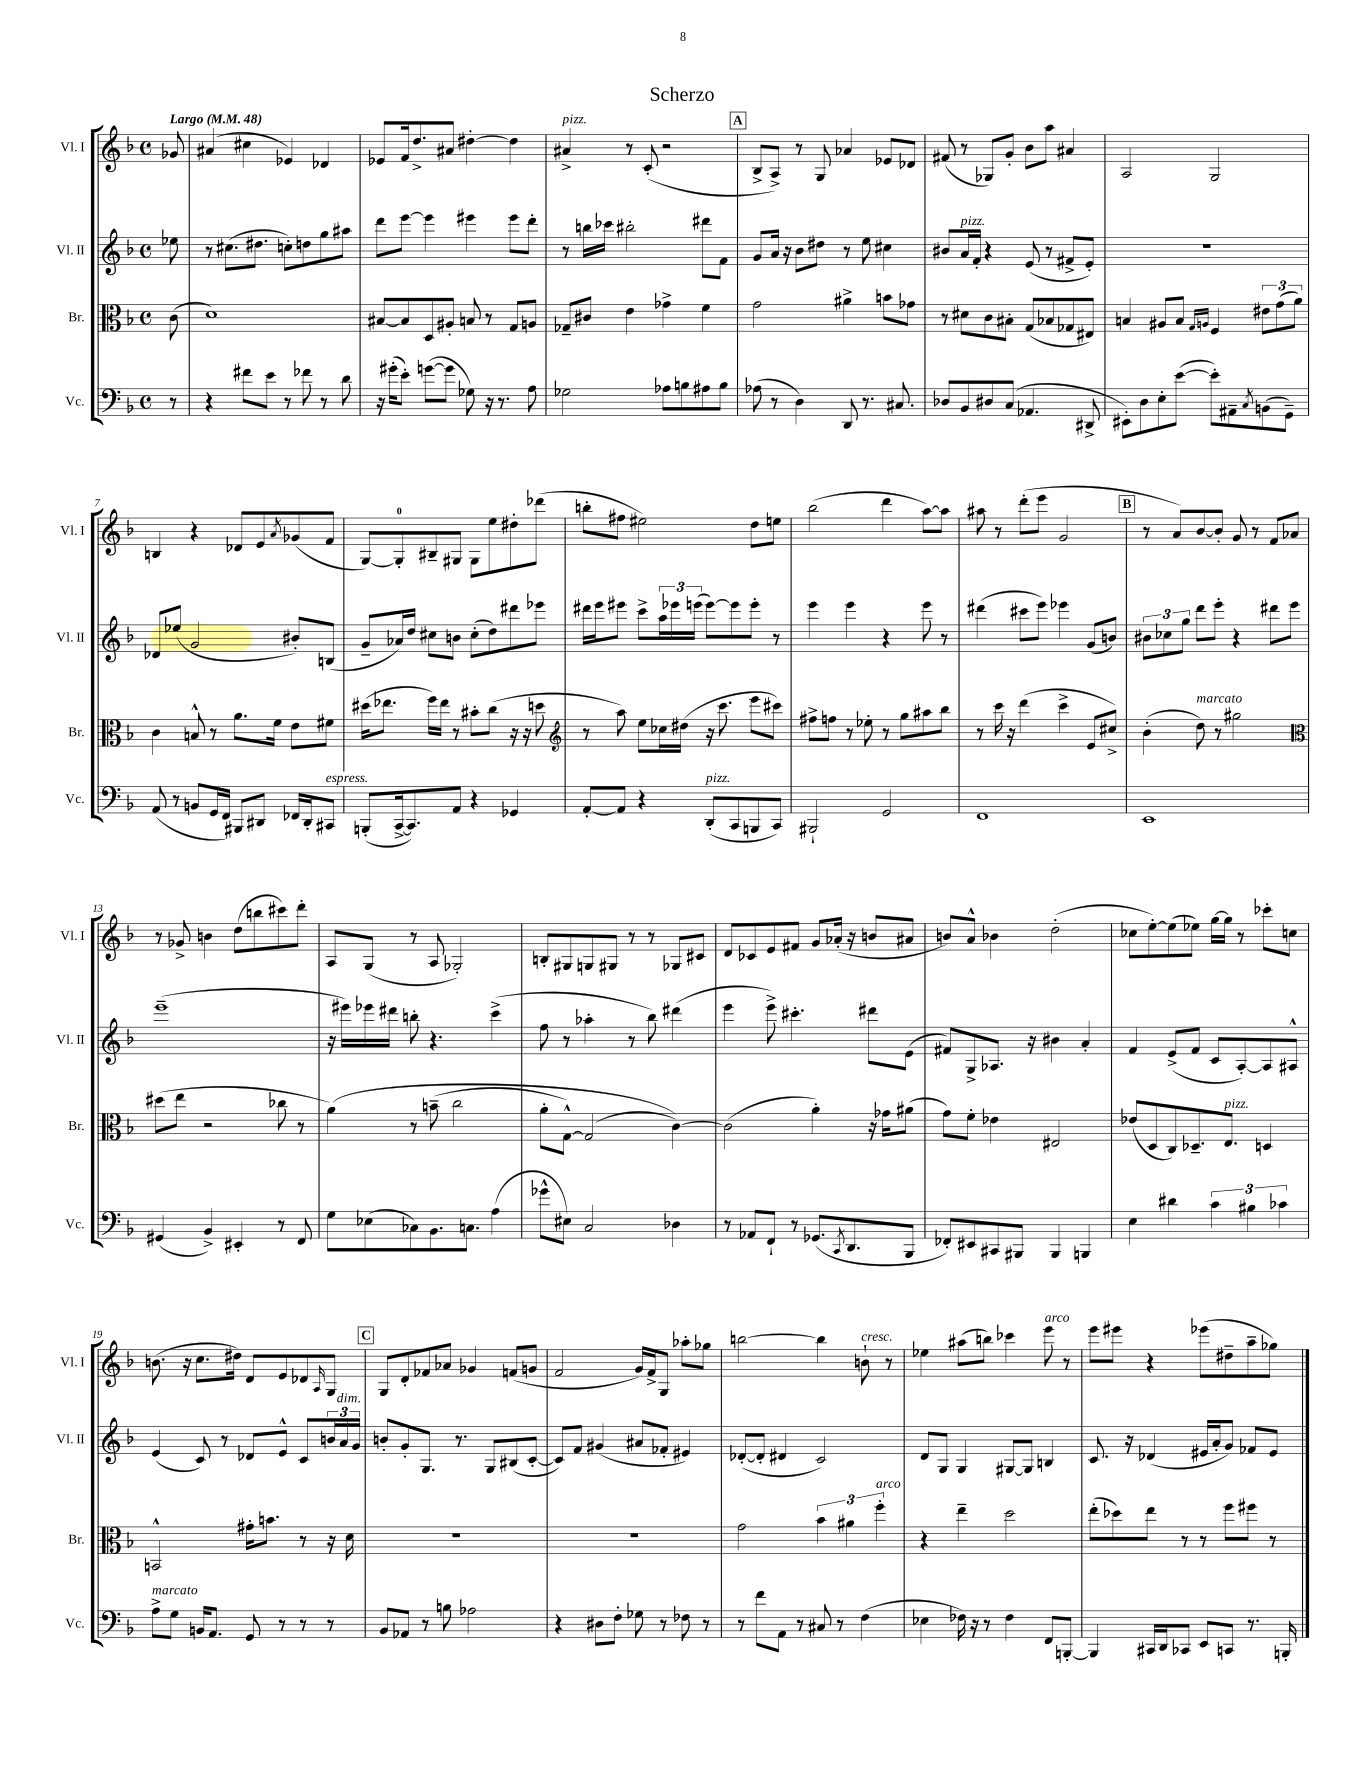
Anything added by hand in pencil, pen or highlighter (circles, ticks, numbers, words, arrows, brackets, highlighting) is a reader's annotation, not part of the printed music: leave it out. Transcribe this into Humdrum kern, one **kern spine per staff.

**kern	**kern	**kern	**kern
*part4	*part3	*part2	*part1
*staff4	*staff3	*staff2	*staff1
*I"Vc.	*I"Br.	*I"Vl. II	*I"Vl. I
*I'Vc.	*I'Br.	*I'Vl. II	*I'Vl. I
*clefF4	*clefC3	*clefG2	*clefG2
*k[b-]	*k[b-]	*k[b-]	*k[b-]
*M4/4	*M4/4	*M4/4	*M4/4
*met(c)	*met(c)	*met(c)	*met(c)
*MM48	*MM48	*MM48	*MM48
=	=	=	=
!	!	!	!LO:TX:a:B:t=Largo
8r	(8c\	8ee-X\	8g-X/
=1	=1	=1	=1
4r	1d)	8r	(4a#X/
.	.	(8.cc#X\L	.
8f#X\L	.	.	4cc#X\
.	.	8.dd#X\J	.
8e\J	.	.	.
8r	.	8ccn'\L)	4e-X/)
8f-X\	.	8ddn\	.
8r	.	8gg\	4d-X/
8d\	.	8aa#X\J	.
=2	=2	=2	=2
16r	[8B#X/L	8ddd\L	8e-X/L
(16g#X'\KL	.	.	.
8e'\J)	8B#/]	[8eee\J	16f/k
.	.	.	8.dd^/
([8gn\L	8D/	4eee\]	.
8g\J]	8A#X'/J	.	8a#X/J
8G-X\)	8Bn/	4eee#X\	[4dd#X'\
16r	8r	.	.
8.r	.	.	.
.	8G/L	8eee#\L	4dd#\]
8A\	8An/J	8ddd'\J	.
=3	=3	=3	=3
!	!	!	!LO:TX:a:i:t=pizz.
2G-X\	8G-X~/L	8r	4a#X^/
.	8c#X/J	16bbn\LL	.
.	.	16ccc-X\JJ	.
.	4e\	2bb#X'\	8r
.	.	.	(8c'/
8A-X\L	4g-X^\	.	2r
8Bn\	.	.	.
8A#X\	4f\	8ddd#X\L	.
8B\J	.	8f\J	.
!!LO:REH:place=s1:t=A
=4	=4	=4	=4
(8A-X\	2g\	8g/L	8B-^/L
8r	.	16a/Jk	8A^/J)
.	.	16r	.
4D\)	.	8b-\L	8r
.	.	8dd#X\J	8G/
8DD/	4a#X^\	8r	4a-X/
8.r	.	8ee\	.
.	8bn\L	4cc#X\	8e-X/L
8.C#X/	.	.	.
.	8g-X\J	.	8d-X/J
=5	=5	=5	=5
8D-X/L	8r	8b#X/L	(8f#X/
!	!	!LO:TX:a:i:t=pizz.	!
8BB-/	8d#X\L	16a/L	8r
.	.	16f'/JJ	.
8D#X/	8c\	4r	8G-X/L)
(8C/J	8B#X'\J	.	8g'/J
4.AA-X/	(8G/L	(8e/	8b-\L
.	8B-X/	8r	8aa\J
.	8G-X/	8f#X^/L	4a#X/
8DD#X^/	8E#X/J)	8e'/J)	.
=6	=6	=6	=6
8EE#X'\L)	4Bn/	1r	2A/
8D\	.	.	.
8E'\	8A#X/L	.	.
([8e\J	8B/J	.	.
.	16qqG/LL	.	.
.	16qqAn/JJ	.	.
8e'\L])	4F/	.	2G/
8AA#X~\	.	.	.
8qC/	.	.	.
(8BBn\	12e#X\L	.	.
.	(12g\	.	.
8GG~\J)	.	.	.
.	12a\J)	.	.
!!LO:LB:g=z
=7	=7	=7	=7
(8AA/	4c\	8d-X/L	4Bn/
8r	.	(8ee-X/J	.
8BBn/L	8Bn^^/	2g/	4r
16GG/L	8r	.	.
16FF/JJ)	.	.	.
8BBB#X/L	8.a\L	.	8d-X/L
8DD#X/J	.	.	8e/
.	16f\Jk	.	.
.	.	.	8qa/
16FF-X/LL	8e\L	8b#X'/L)	(8g-X/
16DD#'/J	.	.	.
!LO:TX:a:i:t=espress.	!	!	!
8CC#X/J	8f#X\J	(8Bn/J	8f/J
=8	=8	=8	=8
(8BBBn'/L	(16dd#X\KL	8g~/L	[8G/L)
.	8.ee-X\J	.	.
[16CC^/k	.	16a-X/L)	8G'/]
8.CC/])	.	16dd/JJ	.
.	16ff\LL)	8cc#X\L	8B#X~/
.	16ee-\JJ	.	.
8AA/J	8r	8bn\J	8G#X/J
4r	8b#X'\L	(8cc#'\L	8G#\L
.	(8cc\J	8dd\)	8ee\
4GG-X/	16r	8ddd#X\	8dd#X'\
.	16r	.	.
.	8ddn\	8eee-X\J	(8ddd-X\J
=9	=9	=9	=9
*	*clefG2	*	*
[8AA'/L	8r	16ddd#X\LL	8bbn'\L
.	.	16eee\J	.
8AA/J]	8aa\)	8eee#X\J	8ff#X\J
4r	8ee\L	8ccc^\L	2ee#X\)
.	16cc-X\L	24aa\L	.
.	.	24eee-X\	.
.	(16dd#X\JJ	.	.
.	.	(24eeen\JJ	.
!LO:TX:a:i:t=pizz.	!	!	!
(8DD'/L	16r	[8eee\L)	.
.	8.ccc\	.	.
8CC/	.	8eee\]	.
8BBBn/	8eee\L	8eee'\J	8dd\L
8CC/J)	8ccc#X\J)	8r	8een\J
=10	=10	=10	=10
2BBB#X`/	8ff#X^\L	4eee\	(2bb-\
.	8ffn\J	.	.
.	8r	4eee\	.
.	8ee-X'\	.	.
2GG/	8r	4r	4ddd\
.	8gg\L	.	.
.	8aa#X\	8eee\	[8aa\L)
.	8bb-\J	8r	8aa\J]
=11	=11	=11	=11
1FF	8r	(4ddd#X\	8aa#X\
.	16ccc\	.	8r
.	16r	.	.
.	(4ddd\	8ccc#X\L	(8ddd'\L
.	.	8eee\J)	8eee\J
.	4ccc^\	4eee-X\	2g/
.	8e/L	(8g/L	.
.	8cc#X^/J)	8bn/J)	.
!!LO:REH:place=s1:t=B
=12	=12	=12	=12
1EE	(4b-'\	12b#X\L	8r
.	.	12cc-X\	.
.	.	.	8a/L)
.	.	12gg\J	.
!	!LO:TX:a:i:t=marcato	!	!
.	8dd\)	8ddd\L	[8b-/
.	8r	8eee'\J	8b-'/J]
.	2gg#X\	4r	8g/
.	.	.	8r
.	.	8ddd#X\L	8f/L
.	.	8eee\J	8a-X/J
!!LO:LB:g=z
=13	=13	=13	=13
*	*clefC3	*	*
(4GG#X/	(8dd#X\L	(1eee~	8r
.	8ee\J	.	8g-X^/
4BB-^/)	2r	.	4bn\
4EE#X'/	.	.	(8dd\L
.	.	.	8bbn\
8r	8cc-X\	.	8ccc#X\)
8FF/	8r	.	8ddd'\J
=14	=14	=14	=14
8G\L	(4a\)	16r	8A/L
.	.	16eee#X\LL)	.
(8E-X\	.	16eee-X\	(8G/J
.	.	16ddd#X\JJ	.
8C-X\)	8r	8bbn'\	8r
8.BB-\	(8bn~\	4.r	8A/
.	2cc\	.	2G-X'/)
8.Cn\J	.	.	.
(4A\	.	(4ccc^\	.
=15	=15	=15	=15
8g-X^^\L	8a'\L	8ff\	8Bn'/L
8E#X\J)	[8G^^\J)	8r	8G#X/
2C/	(2G/]	4aa-X'\	8Gn/
.	.	.	8G#X/J
.	.	8r	8r
.	.	8bb-\)	8r
4D-X\	[4c\))	(4ddd#X\	8G-X/L
.	.	.	8c#X/J
=16	=16	=16	=16
8r	(2c\]	4eee\	8d/L
8AA-X/L	.	.	8c-X/
8FF`/J	.	8eee^\)	8e/
8r	.	4.ccc#X'\	8f#X/J
(8.GG-X/L	4a'\)	.	8g/L
.	.	.	(16a-X'/Jk
8qCC/	.	.	.
8.DD/	.	.	16r
.	16r	8ddd#X\L	8bn/L
.	16g-X\KL	.	.
8BBB-/J	(8a#X\J	(8e\J	8a#X/J
=17	=17	=17	=17
8FF-X'/L)	8g\L)	8f#X/L)	8bn/L)
8EE#X/	8f'\J	8G^/	8a^^/J
8CC#X/	4e-X\	8.A-X/J	4b-X\
8BBB#X/J	.	.	.
.	.	16r	.
4BBB#/	2E#X/	4b#X\	(2dd'\
4BBBn/	.	4a'/	.
=18	=18	=18	=18
4E\	(8e-X/L	4f/	8cc-X\L
.	8D/	.	[8ee'\)
4d#X\	8C/)	(8e^/L	(8ee\]
.	8.D-X~/	8f/J	8ee-X\J)
6c\	.	8c/L	[16gg\LL
!	!LO:TX:a:i:t=pizz.	!	!
.	8.E/J	.	16gg\JJ]
.	.	[8A'/)	8r
6B#X\	.	.	.
.	4Dn/	8A/]	8ccc-X'\L
6c-X\	.	.	.
.	.	8A#X^^/J	8ccn\J
!!LO:LB:g=z
=19	=19	=19	=19
!LO:TX:a:i:t=marcato	!	!	!
8A^\L	2BBn^^/	(4e/	(8.bn\
8G\J	.	.	.
.	.	.	16r
16BBn/KL	.	8c/)	8.cc\L
8.AA/J	.	.	.
.	.	8r	.
.	.	.	16dd#X\Jk)
8GG/	16g#X'\KL	8d-X/L	8d/L
.	8.bn\J	.	.
8r	.	8e^^/J	8e/
8r	8r	8c/L	8d-X/
.	.	.	16qqA/
8r	16r	24bn/L	8G/J
!	!	!LO:TX:a:i:t=dim.	!
.	.	24a/	.
.	16d\	.	.
.	.	24g/JJ	.
!!LO:REH:place=s1:t=C
=20	=20	=20	=20
8BB-/L	1r	8bn'/L	8G/L
8AA-X/J	.	8g'/	8d'/
8r	.	8.G/J	8f-X/
8Bn\	.	.	8a-X/J
.	.	8.r	.
2A-X\	.	.	4g-X/
.	.	8G/L	.
.	.	(8B#X/	(8fn/L
.	.	[8c'/J	8gn/J
=21	=21	=21	=21
4r	1r	8c/L])	2f/
.	.	8f/J	.
8D#X\L	.	(4g#X/	.
8F'\J	.	.	.
8G-X\	.	8a#X/L	16g/LL)
.	.	.	16f^/J
8r	.	8f-X'/J	8G/J
8F-X\	.	4e#X/)	8aa-X'\L
8r	.	.	8gg-X\J
=22	=22	=22	=22
8r	2g\	([8d-X'/L	[2bbn\
8f\L	.	8d-'/J]	.
8AA\J	.	4d#X/	.
8r	.	.	.
8C#X/	6b-\	2c/)	4bb\]
8r	.	.	.
.	6a#X\	.	.
!	!	!	!LO:TX:a:i:t=cresc.
(4F\	.	.	8bn`\
!	!LO:TX:a:i:t=arco	!	!
.	6ff'\	.	.
.	.	.	8r
=23	=23	=23	=23
4E-X\	4r	8d/L	4ee-X\
.	.	8G/J	.
16F-X\)	4ee~\	4G/	(8aa#X\L
16r	.	.	.
8r	.	.	8bbn\J)
4F-\	2dd\	[8G#X/L	4ccc-X\
.	.	8G#/J]	.
!	!	!	!LO:TX:a:i:t=arco
8FF/L	.	4Bn/	8eee\
[8BBBn'/J	.	.	8r
=24	=24	=24	=24
4BBB/]	(8ee'\L	8.c/	8eee\L
.	8dd-X\)	.	8eee#X\J
.	.	16r	.
16CC#X/LL	8ee\J	(4d-X/	4r
16DD/J	.	.	.
8CC-X/J	8r	.	.
8EE/L	8r	16e#X/LL	(8eee-X\L
.	.	16a'/J	.
8CCn/J	8ff\L	8g/J)	8dd#X~\
8.r	8ff#X\J	8f-X/L	8aa~\
.	8r	8e#/J	8gg-X\J)
16BBBn'/	.	.	.
==	==	==	==
*-	*-	*-	*-
